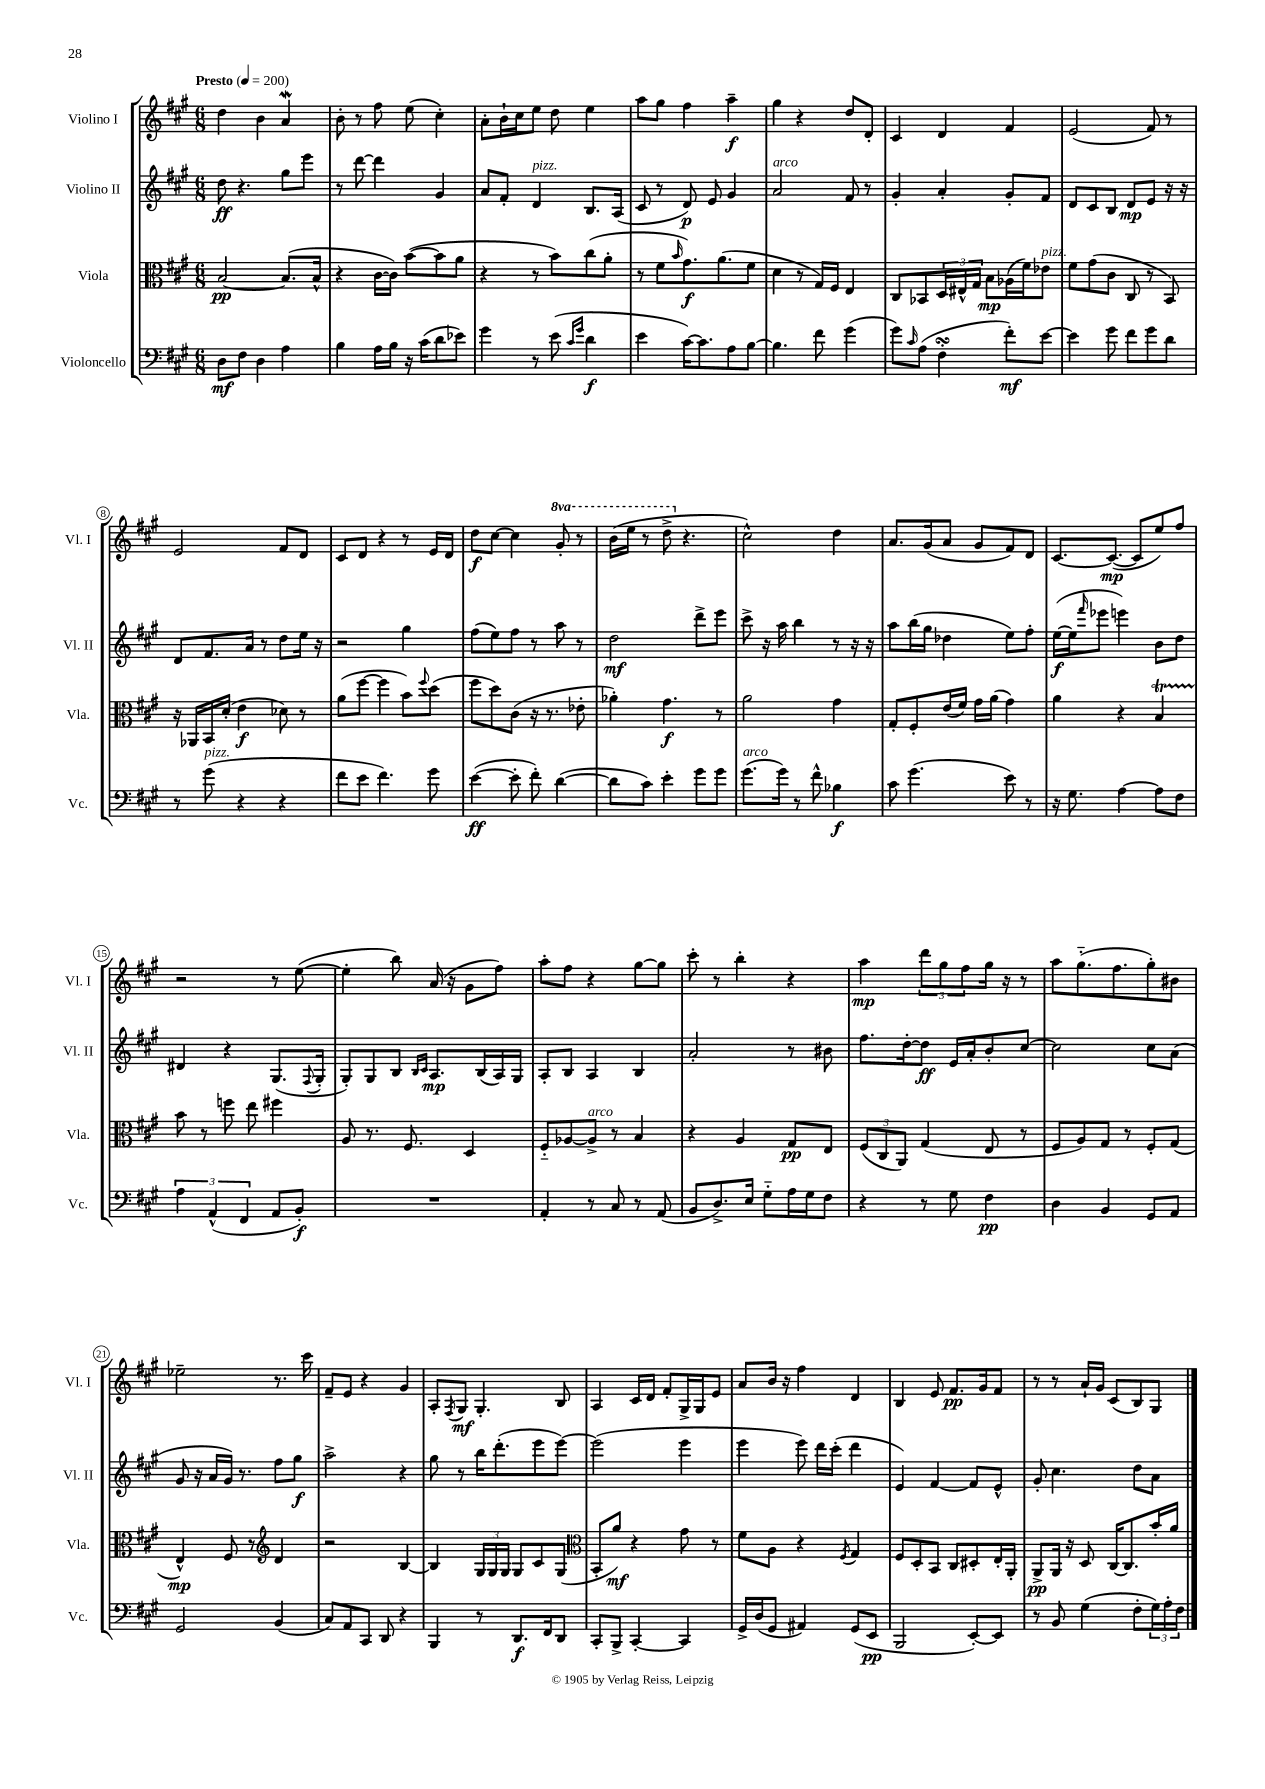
<<
\new StaffGroup <<
\new Staff = "s0" \with { instrumentName = "Violino I" shortInstrumentName = "Vl. I" } {
    \clef treble \key a \major \numericTimeSignature \time 6/8 \set Staff.ottavationMarkups = #ottavation-simple-ordinals \tempo "Presto" 4 = 200
    d''4 b'4 a'4\mordent |
    b'8-. r8 fis''8 e''8( cis''4-.) |
    a'8-. b'16-! cis''16 e''8 d''8 e''4 |
    a''8 gis''8 fis''4 a''4--\f |
    gis''4 r4 d''8 d'8-. |
    cis'4 d'4 fis'4 |
    e'2( fis'8) r8 |
    e'2 fis'8 d'8 |
    cis'8 d'8 r4 r8 e'16 d'16 |
    d''8\f cis''8~ cis''4 \ottava #1 gis''8-. r8 |
    b''16( e'''16 r8 d'''8-> \ottava #0 r4. |
    cis''2-^) d''4 |
    a'8. gis'16( a'8 gis'8 fis'8) d'8 |
    cis'8.~ cis'8.~\mp( cis'8 e''8) fis''8 |
    r2 r8 e''8~( |
    e''4-. b''8) a'16( r16 gis'8 fis''8) |
    a''8-. fis''8 r4 gis''8~ gis''8 |
    cis'''8-. r8 b''4-. r4 |
    a''4\mp \tuplet 3/2 { d'''8 gis''8 fis''8 } gis''16 r16 r8 |
    a''8 gis''8.-_( fis''8. gis''8-.) bis'8 |
    ees''2-- r8. cis'''16 |
    fis'8-- e'8 r4 gis'4 |
    a8-. \acciaccatura { fis8 } gis8\mf gis4.-. b8 |
    a4 cis'16 d'16 fis'8-. gis16-> gis16 e'8 |
    a'8 b'16 r16 fis''4 d'4 |
    b4 e'8 fis'8.\pp gis'16 fis'8 |
    r8 r8 a'16-! gis'16 cis'8( b8) gis8 \bar "|." |
}
\new Staff = "s1" \with { instrumentName = "Violino II" shortInstrumentName = "Vl. II" } {
    \clef treble \key a \major \numericTimeSignature \time 6/8
    d''8\ff r4. gis''8 e'''8 |
    r8 d'''8~ d'''4 gis'4 |
    a'8 fis'8-. d'4^\markup { \italic "pizz." } b8. a16( |
    cis'8 r8 d'8\p) e'8 gis'4 |
    a'2^\markup { \italic "arco" } fis'8 r8 |
    gis'4-. a'4-. gis'8-. fis'8 |
    d'8 cis'8 b8 d'8\mp e'8 r16 r16 |
    d'8 fis'8. a'16 r8 d''8 e''16 r16 |
    r2 gis''4 |
    fis''8( e''8) fis''8 r8 a''8 r8 |
    d''2\mf d'''8-> e'''8 |
    cis'''8-> r16 a''16 b''4 r8 r16 r16 |
    a''8 b''16( gis''16 des''4 e''8) fis''8-. |
    e''16~\f( e''16 \grace { fis'''16 } ees'''8 e'''4) b'8 d''8 |
    dis'4 r4 gis8.( \appoggiatura { fis8 } gis16-. |
    gis8-.) gis8 b8 \grace { b16 cis'16 } a8.\mp b16( a16) gis16 |
    a8-. b8 a4 b4 |
    a'2-. r8 bis'8 |
    fis''8. d''16~-. d''8\ff e'16 a'16-. b'8-. cis''8~ |
    cis''2 cis''8 a'8( |
    gis'8 r16 a'16 gis'16) r8. fis''8 gis''8\f |
    a''2-> r4 |
    gis''8 r8 b''16 d'''8.-.( e'''8 e'''8~) |
    e'''2( e'''4 |
    e'''4 e'''8) d'''16 cis'''16-.( d'''4 |
    e'4) fis'4~ fis'8 e'8-^ |
    gis'8-. cis''4. d''8 a'8 \bar "|." |
}
\new Staff = "s2" \with { instrumentName = "Viola" shortInstrumentName = "Vla." } {
    \clef alto \key a \major \numericTimeSignature \time 6/8
    b2~\pp b8.( b16-^ |
    r4 cis'16~ cis'16) b'8~( b'8 a'8 |
    r4 r8 b'8) cis''8( a'8-. |
    r8 fis'8 \grace { b'16 } gis'8.\f) a'8.( fis'8 |
    d'4 r8 gis16) fis16 e4 |
    cis8 bes,8 \tuplet 3/2 { d16 eis16-^ gis16 } b8\mp aes16( fis'16) ees'8^\markup { \italic "pizz." } |
    fis'8 gis'8( cis'8 cis8 r8 b,8) |
    r16 aes,16 b,16 d'16-.( e'4\f des'8) r8 |
    a'8( fis''8~ fis''4 b'8) \appoggiatura { fis''8 } d''8( |
    fis''8 d''8) cis'8( r16 r8. ees'8-. |
    aes'4-.) gis'4.\f r8 |
    a'2 gis'4 |
    gis8-. fis8-. e'16( fis'16) gis'16 a'16( gis'4) |
    a'4 r4 b4\startTrillSpan |
    b'8\stopTrillSpan r8 f''8 e''8 fis''4 |
    a8 r8. fis8. d4 |
    fis8-_ aes8~ aes8->^\markup { \italic "arco" } r8 b4 |
    r4 a4 gis8\pp e8 |
    \tuplet 3/2 { fis8( cis8 a,8) } gis4( e8 r8 |
    fis8 a8) gis8 r8 fis8-. gis8( |
    e4-^\mp) fis8 r8 \clef treble d'4 |
    r2 b4~ |
    b4 \tuplet 3/2 { gis16 gis16 gis16 } gis8 cis'8 gis8( |
    \clef alto b,8-. a'8\mf) r4 gis'8 r8 |
    fis'8 a8 r4 \acciaccatura { fis8 } gis4 |
    fis8 d8-. b,8 cis8 dis8-. e16-. a,16-. |
    a,8->\pp a,16 r16 d8 cis16~ cis8. b'16-. a'16 \bar "|." |
}
\new Staff = "s3" \with { instrumentName = "Violoncello" shortInstrumentName = "Vc." } {
    \clef bass \key a \major \numericTimeSignature \time 6/8
    d8\mf fis8 d4 a4 |
    b4 a16 b16 r16 cis'16( d'8 ees'8) |
    gis'4 r8 e'8( \grace { cis'16 gis'16 } d'4\f |
    e'4 cis'16~) cis'8. a8 b8~ |
    b4. fis'8 gis'4( |
    gis'8) \grace { cis'16 } a8( fis4-.\turn fis'8-.\mf) e'8~ |
    e'4 gis'8 fis'8 gis'8 d'8 |
    r8 gis'8^\markup { \italic "pizz." }( r4 r4 |
    fis'8 e'8 fis'4.) gis'8 |
    e'4~\ff( e'8-. fis'8-.) d'4~( |
    d'8 cis'8) e'4-. gis'8 gis'8 |
    gis'8.^\markup { \italic "arco" }( gis'16) r8 fis'8-^ bes4\f |
    cis'8 gis'4.( e'8) r8 |
    r16 gis8. a4~ a8 fis8 |
    \tuplet 3/2 { a4 a,4-^( fis,4 } a,8 b,8-.\f) |
    R2. |
    a,4-. r8 cis8 r8 a,8( |
    b,8 d8.->) e16 gis8-_ a16 gis16 fis8 |
    r4 r8 gis8 fis4\pp |
    d4 b,4 gis,8 a,8 |
    gis,2 b,4( |
    cis8) a,8 cis,8 d,8 r4 |
    b,,4 r8 d,8.\f fis,16 d,8 |
    cis,8-. b,,8-> cis,4~-. cis,4 |
    gis,16-> d16( gis,8 ais,4) gis,8( e,8\pp |
    b,,2 e,8~-.) e,8 |
    r8 b,8 gis4( fis8-. \tuplet 3/2 { gis16) a16-. fis16 } \bar "|." |
}
>>
>>
\layout { \context { \Score \override BarNumber.stencil = #(make-stencil-circler 0.1 0.3 ly:text-interface::print) } }
